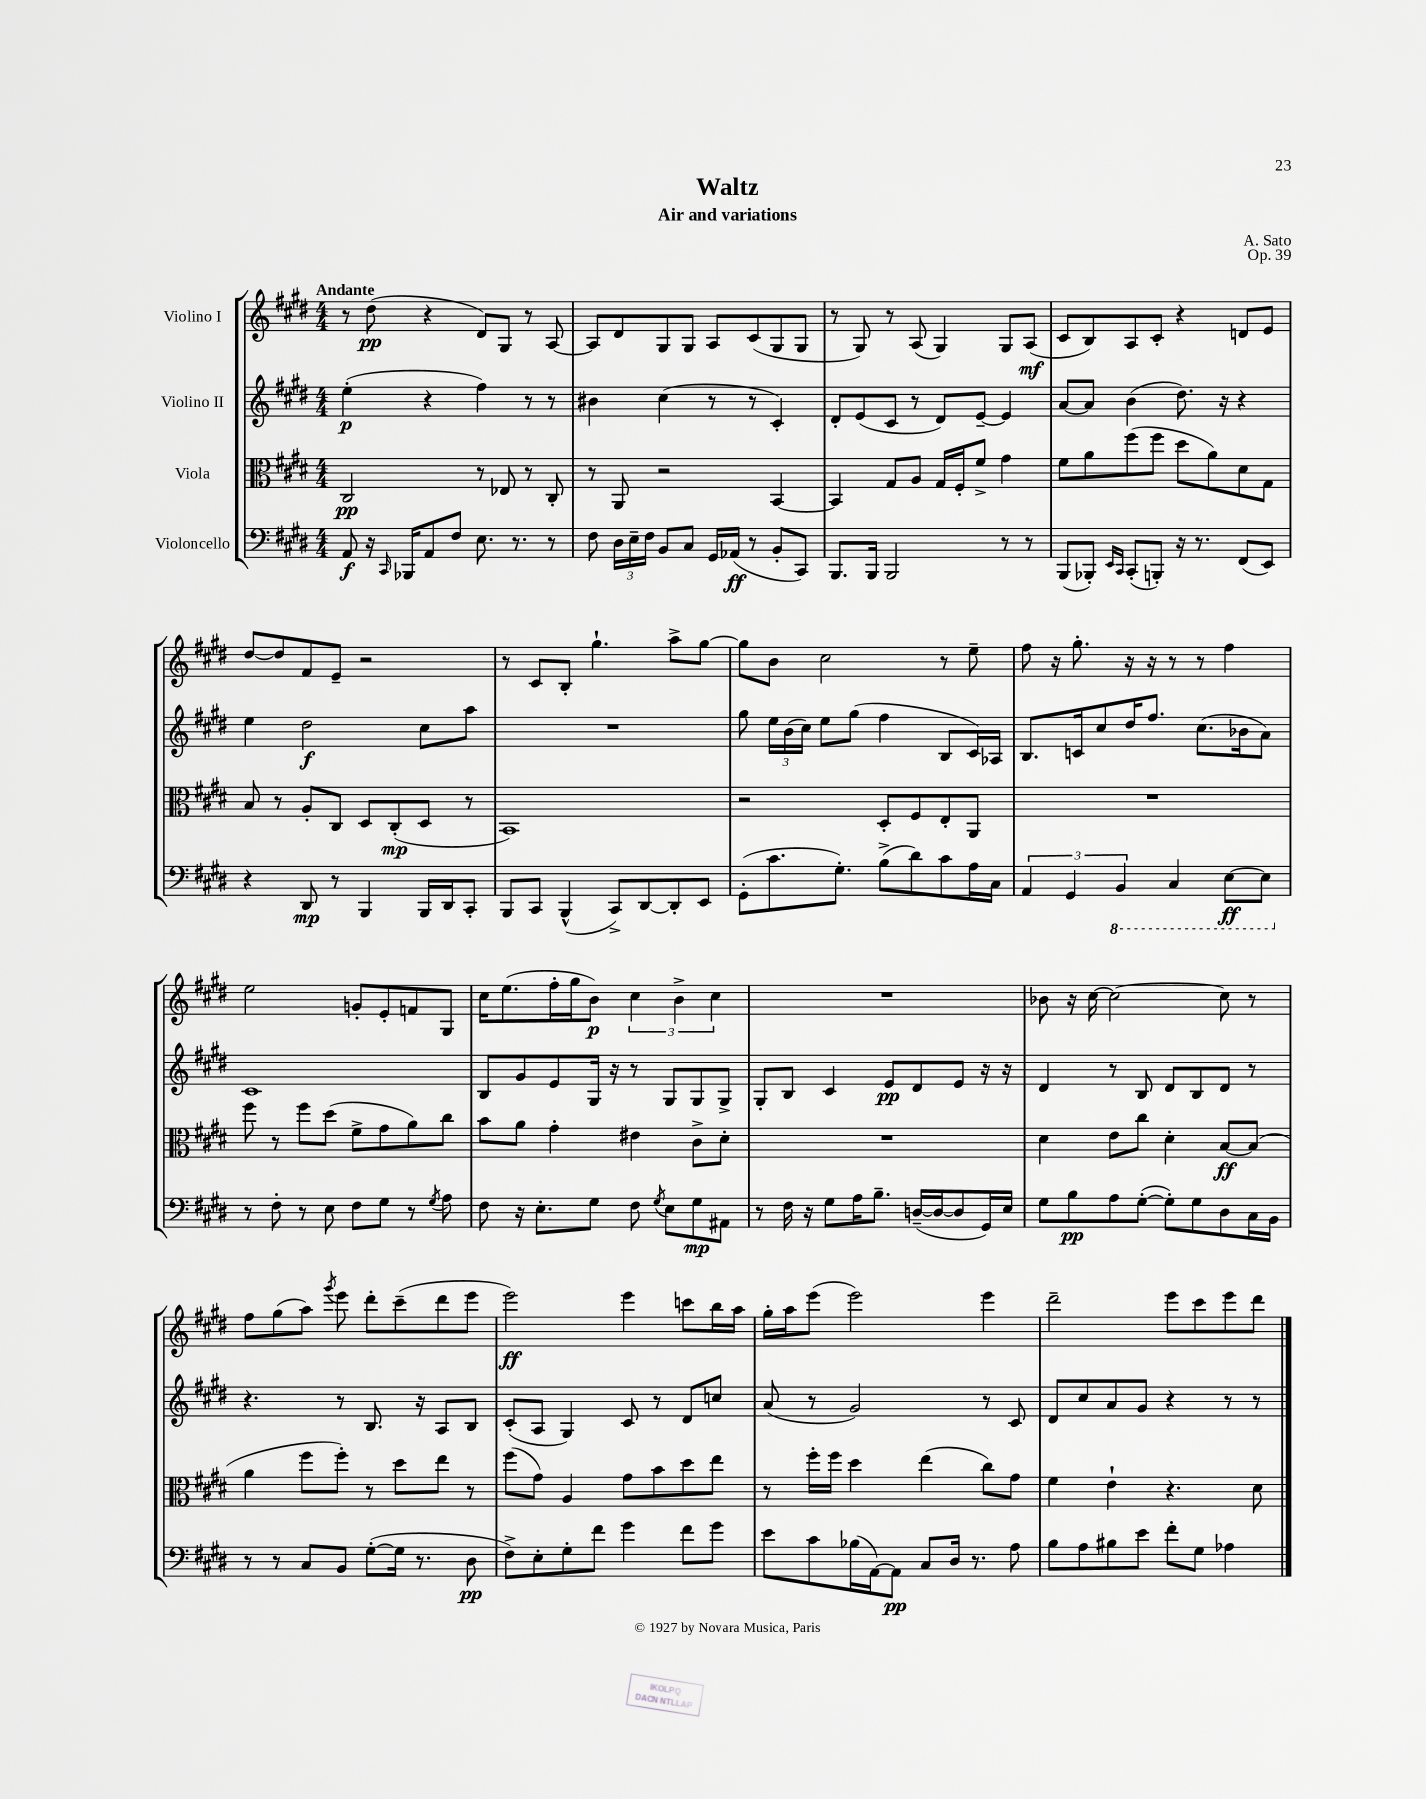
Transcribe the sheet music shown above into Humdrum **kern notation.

**kern	**kern	**kern	**kern
*staff4	*staff3	*staff2	*staff1
*clefF4	*clefC3	*clefG2	*clefG2
*k[f#c#g#d#]	*k[f#c#g#d#]	*k[f#c#g#d#]	*k[f#c#g#d#]
*M4/4	*M4/4	*M4/4	*M4/4
8AA	2C#	(4ee'	8r
16r	.	.	(8dd#
16qqCC#	.	.	.
16BBB-	.	.	.
8AA	.	4r	4r
8F#	.	.	.
8.E	8r	4ff#)	8d#)
.	8E-	.	8G#
8.r	.	.	.
.	8r	8r	8r
8r	8C#'	8r	[8A
=	=	=	=
8F#	8r	4b#	8A]
24D#	8AA	.	8d#
24E~	.	.	.
24F#	.	.	.
8BB	2r	(4cc#	8G#
8C#	.	.	8G#
16GG#	.	8r	8A
(16AA-	.	.	.
8r	.	8r	(8c#
8BB'	[4BB	4c#')	8G#
8CC#)	.	.	8G#
=	=	=	=
8.BBB	4BB]	8d#'	8r
.	.	(8e	8G#)
16BBB	.	.	.
2BBB	8G#	8c#	8r
.	8A	8r	(8A
.	16G#	8d#)	4G#)
.	16F#'	.	.
.	8f#^	[8e~	.
8r	4g#	4e]	8G#
8r	.	.	(8A
=	=	=	=
(8BBB	8f#	[8a	8c#
8BBB-')	8a	8a]	8B)
16qqEE	.	.	.
16qqCC#	.	.	.
(8CC#'	(8ff#	(4b	8A
8BBB')	8ff#	.	8c#'
16r	8dd#	8.dd#)	4r
8.r	.	.	.
.	8a)	.	.
.	.	16r	.
(8FF#	8d#	4r	8d
8EE)	8G#	.	8e
=	=	=	=
4r	8B	4ee	[8dd#
.	8r	.	8dd#]
8DD#	8A'	2dd#	8f#
8r	8C#	.	8e~
4BBB	8D#	.	2r
.	(8C#'	.	.
16BBB	8D#	8cc#	.
16DD#	.	.	.
8CC#'	8r	8aa	.
=	=	=	=
8BBB	1BB)	1r	8r
8CC#	.	.	8c#
(4BBB^^	.	.	8B'
.	.	.	4.gg#`
8CC#^)	.	.	.
[8DD#	.	.	.
8DD#']	.	.	8aa^
8EE	.	.	[8gg#
=	=	=	=
(8GG#'	2r	8gg#	8gg#]
8.c#	.	24ee	8b
.	.	(24b	.
.	.	24cc#)	.
.	.	8ee	2cc#
8.G#')	.	.	.
.	.	(8gg#	.
(8B^	8D#'	4ff#	.
8d#)	8F#	.	.
8c#	8E'	8B	8r
16A	8AA	16c#)	8ee~
16C#	.	16A-	.
=	=	=	=
6AA	1r	8.B	8ff#
.	.	.	16r
6GG#	.	.	.
.	.	16c	8.gg#'
.	.	8cc#	.
6BBB	.	.	.
.	.	16dd#	16r
.	.	8.ff#	16r
4CC#	.	.	8r
.	.	(8.cc#	8r
[8EE	.	.	4ff#
.	.	16b-	.
8EE]	.	8a)	.
=	=	=	=
8r	8ff#	1c#	2ee
8F#'	8r	.	.
8r	8ff#	.	.
8E	(8dd#	.	.
8F#	8f#^	.	8g'
8G#	8g#	.	8e'
8r	8a)	.	8f
8qG#	.	.	.
8A	8cc#	.	8G#
=	=	=	=
8F#	8b	8B	16cc#
.	.	.	(8.ee
16r	8a	8g#	.
8.E'	.	.	.
.	4g#'	8e	16ff#'
.	.	.	16gg#
8G#	.	16G#	8b)
.	.	16r	.
8F#	4e#	8r	6cc#
8qG#	.	.	.
8E	.	8G#	.
.	.	.	6b^
8G#	8c#^	8G#	.
.	.	.	6cc#
8AA#	8d#'	8G#^	.
=	=	=	=
8r	1r	8G#'	1r
16F#	.	8B	.
16r	.	.	.
8G#	.	4c#	.
16A	.	.	.
8.B~	.	.	.
.	.	8e	.
([16D~	.	8d#	.
16D_	.	.	.
8D]	.	8e	.
16GG#)	.	16r	.
16E	.	16r	.
=	=	=	=
8G#	4d#	4d#	8b-
8B	.	.	16r
.	.	.	[16cc#
8A	8e	8r	2cc#_
([8G#'	8cc#	8B	.
8G#'])	4d#'	8d#	.
8G#	.	8B	.
8D#	[8B	8d#	8cc#]
16C#	(8B]	8r	8r
16BB	.	.	.
=	=	=	=
8r	4a	4.r	8ff#
8r	.	.	(8gg#
8C#	8ff#	.	8aa)
.	.	.	8qggg#
8BB	8ff#')	8r	8eee
([8G#'	8r	8.B	8ddd#'
16G#]	8dd#	.	(8ccc#~
8.r	.	16r	.
.	8ee	8A	8ddd#
8D#	8r	8B	8eee
=	=	=	=
8F#^)	(8ff#	(8c#'	2eee)
8E'	8g#)	8A	.
8G#'	4A	4G#)	.
8f#	.	.	.
4g#	8g#	8c#	4eee
.	8b	8r	.
8f#	8dd#	8d#	8ccc
8g#	8ee	8cc	16bb
.	.	.	16aa
=	=	=	=
8e	8r	(8a	16gg#'
.	.	.	16aa
8c#	16ff#'	8r	(8eee
.	16ff#	.	.
(16B-	4dd#	2g#)	2eee)
[16AA)	.	.	.
8AA]	.	.	.
8C#	(4ee	.	.
16D#	.	.	.
8.r	.	.	.
.	8cc#)	8r	4eee
8A	8g#	8c#	.
=	=	=	=
8B	4f#	8d#	2ddd#~
8A	.	8cc#	.
8B#	4e`	8a	.
8e	.	8g#	.
8f#'	4.r	4r	8eee
8G#	.	.	8ccc#
4A-	.	8r	8eee
.	8d#	8r	8ddd#
==	==	==	==
*-	*-	*-	*-
